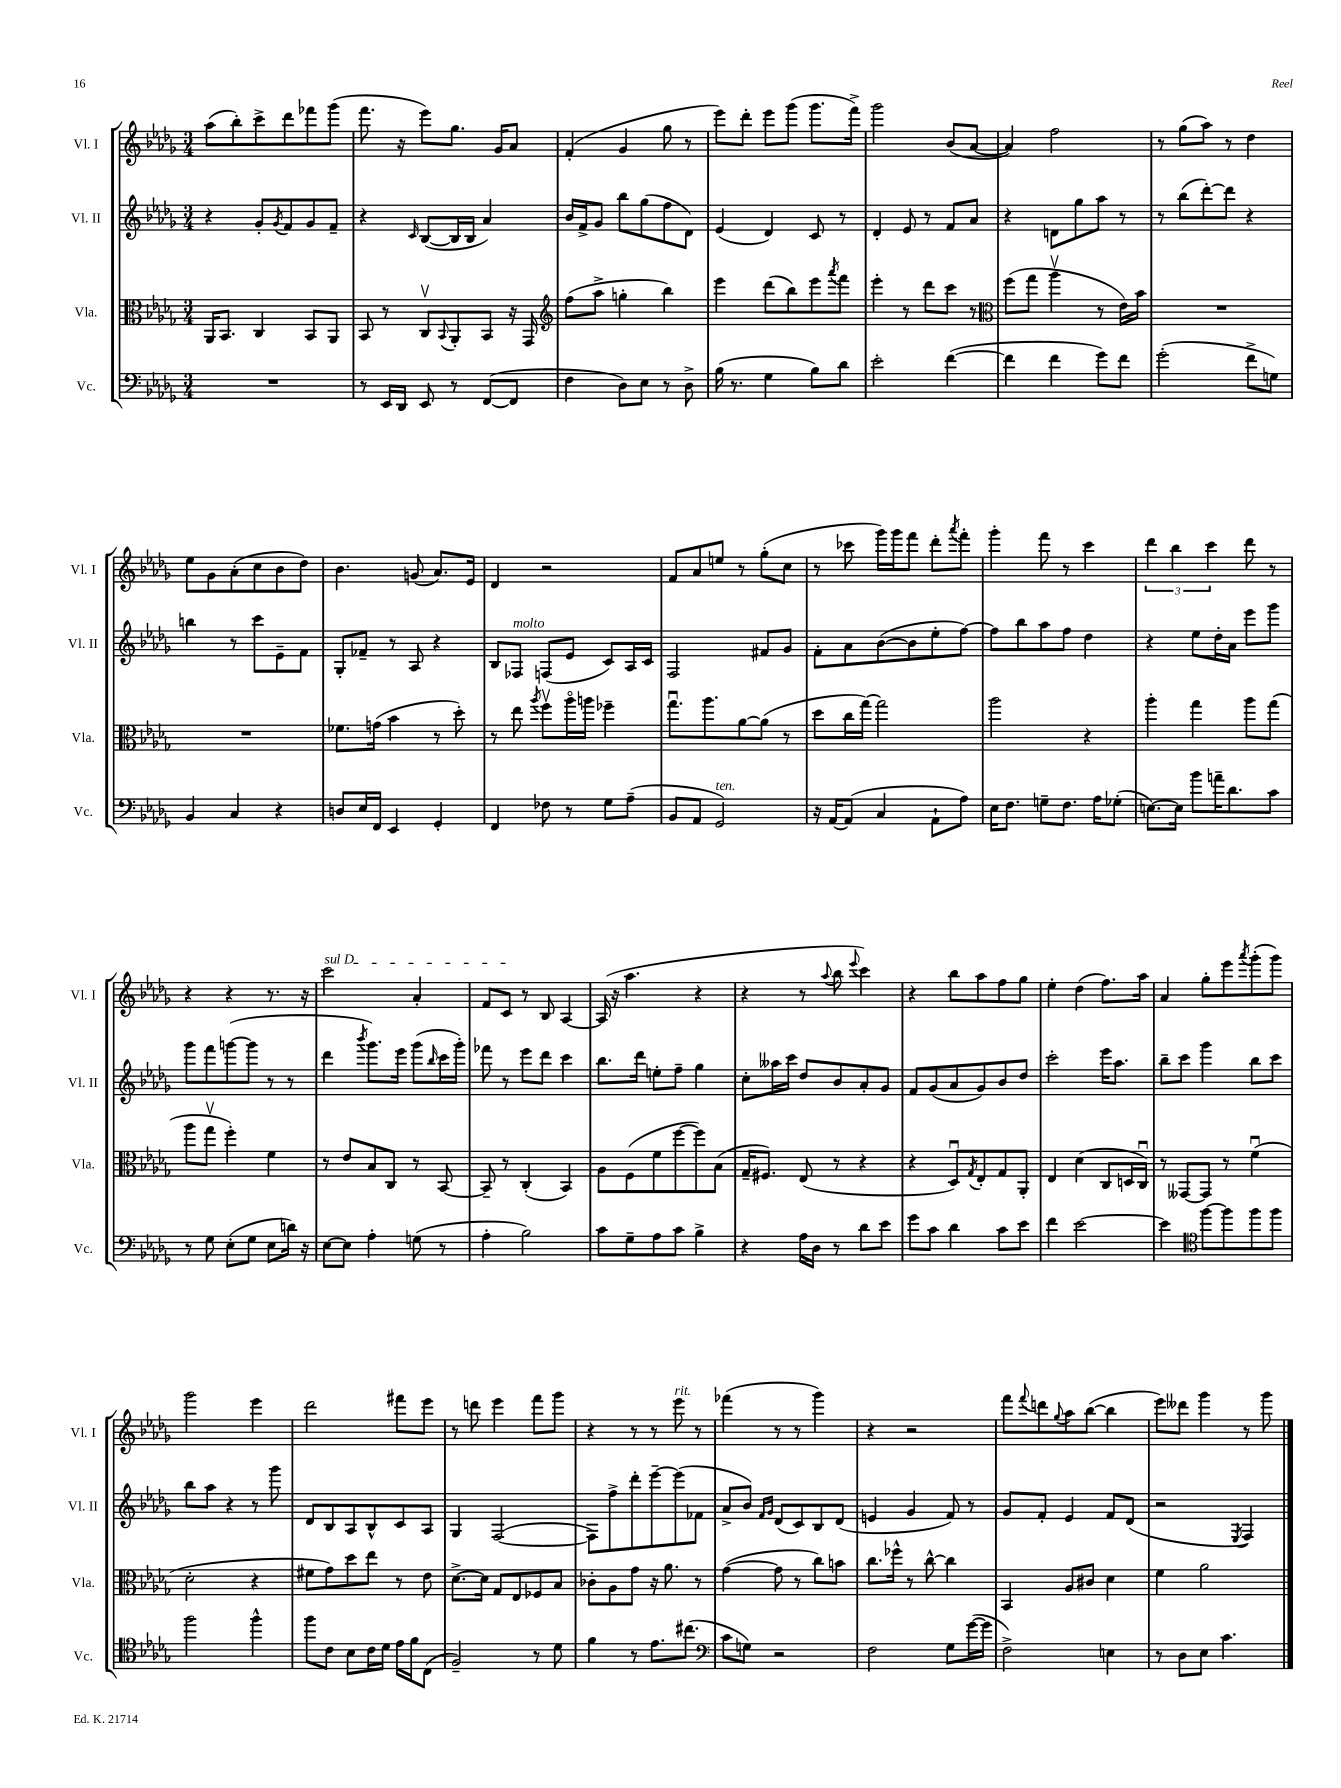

**kern	**kern	**kern	**kern
*staff4	*staff3	*staff2	*staff1
*clefF4	*clefC3	*clefG2	*clefG2
*k[b-e-a-d-g-]	*k[b-e-a-d-g-]	*k[b-e-a-d-g-]	*k[b-e-a-d-g-]
*M3/4	*M3/4	*M3/4	*M3/4
2.r	16AA-	4r	(8aa-
.	8.BB-	.	.
.	.	.	8bb-')
.	4C	8g-'	8ccc^
.	.	8qg-	.
.	.	8f	8ddd-
.	8BB-	8g-	8fff-
.	8AA-	8f~	(8ggg-
=	=	=	=
8r	8BB-	4r	8.fff
16EE-	8r	.	.
16DD-	.	.	16r
.	.	16qqc	.
8EE-	8Cv	([8B-	8eee-)
.	8qqBB-	.	.
8r	8AA-'	16B-]	8.gg-
.	.	16B-	.
([8FF	8BB-	4a-)	.
.	.	.	16g-
8FF]	16r	.	8a-
.	16GG-	.	.
=	=	=	=
*	*clefG2	*	*
4F	(8ff	16b-	(4f'
.	.	16f^	.
.	8aa-^	8g-	.
8D-)	4gg'	8bb-	4g-
8E-	.	(8gg-	.
8r	4bb-)	8ff	8gg-
8D-^	.	8d-)	8r
=	=	=	=
(16B-	4eee-	(4e-	8eee-)
8.r	.	.	.
.	.	.	8ddd-'
4G-	(8ddd-	4d-)	8eee-
.	8bb-)	.	(8ggg-
8B-)	8eee-	8c	8.ggg-
.	8qaaa-	.	.
8d-	8fff	8r	.
.	.	.	16fff^)
=	=	=	=
2e-'	4eee-'	4d-'	2ggg-
.	8r	8e-	.
.	8ddd-	8r	.
([4f	8ccc	8f	(8b-
.	8r	8a-	[8a-
=	=	=	=
*	*clefC3	*	*
4f]	(8ff	4r	4a-])
.	8gg-	.	.
4f	4aa-v	8d	2ff
.	.	8gg-	.
8g-)	8r	8aa-	.
8f	16e-)	8r	.
.	16b-	.	.
=	=	=	=
(2g-'	2.r	8r	8r
.	.	(8bb-	(8gg-
.	.	[8ddd-')	8aa-)
.	.	8ddd-]	8r
8f^	.	4r	4dd-
8G)	.	.	.
=	=	=	=
4BB-	2.r	4bb	8ee-
.	.	.	8g-
4C	.	8r	(8a-'
.	.	8ccc	8cc
4r	.	8e-~	8b-
.	.	8f	8dd-)
=	=	=	=
8D	8.f-	8G-'	4.b-
16E-	.	8f-~	.
16FF	(16g	.	.
4EE-	4b-	8r	.
.	.	8A-	(8g
4GG-'	8r	4r	8.a-)
.	8dd-')	.	.
.	.	.	16e-
=	=	=	=
4FF	8r	8B-	4d-
.	8ee-	8F-	.
.	8qaa-	.	.
8F-	8ffv	(8F	2r
8r	16aa-o	8e-	.
.	16aa	.	.
8G-	4ff-~	8c)	.
(8A-~	.	16A-	.
.	.	16c	.
=	=	=	=
8BB-	8.gg-u	2F	8f
8AA-	.	.	8a-
.	8.aa-	.	.
2GG-)	.	.	8ee
.	[8a-	.	8r
.	(8a-]	8f#	(8gg-'
.	8r	8g-	8cc
=	=	=	=
16r	8dd-	8f'	8r
[16AA-	.	.	.
(8AA-]	16cc	8a-	8ccc-
.	[16gg-)	.	.
4C	2gg-]	([8b-	16ggg-)
.	.	.	16ggg-
.	.	8b-]	8fff
8AA-`	.	8ee-'	8ddd-'
.	.	.	8qaaa-
8A-)	.	[8ff)	8fff'
=	=	=	=
16E-	2aa-	8ff]	4ggg-'
8.F	.	.	.
.	.	8bb-	.
8G~	.	8aa-	8fff
8.F	.	8ff	8r
.	4r	4dd-	4ccc
16A-	.	.	.
(8G-'	.	.	.
=	=	=	=
[8.E)	4aa-'	4r	6ddd-
.	.	.	6bb-
16E]	.	.	.
8b-	4gg-	8ee-	.
.	.	.	6ccc
16a~	.	16dd-'	.
8.d-	.	16a-	.
.	8aa-	8eee-	8ddd-
8c	(8gg-	8ggg-	8r
=	=	=	=
8r	8aa-	8ggg-	4r
8G-	8gg-v	8fff	.
(8E-'	4ff')	([8ggg	4r
8G-	.	8ggg]	.
8E-	4f	8r	8.r
16d)	.	8r	.
16r	.	.	16r
=	=	=	=
[8E-	8r	4ddd-	2ccc
8E-]	8e-	.	.
.	.	8qbbb-	.
4A-'	8B-	8.ggg-)	.
.	8C	.	.
.	.	16eee-	.
(8G	8r	(8ggg-	4a-'
.	.	16qqbb-	.
8r	[8BB-	16ccc	.
.	.	16ggg-')	.
=	=	=	=
4A-'	8BB-~]	8fff-	8f
.	8r	8r	8c
2B-)	(4C'	8eee-	8r
.	.	8ddd-	8B-
.	4BB-)	4ccc	[4A-
=	=	=	=
8c	8A-	8.bb-	(16A-]
.	.	.	16r
8G-~	(8F	.	4.aa-
.	.	16ddd-	.
8A-	8f	8ee'	.
8c	[8ff	8ff~	.
4B-^	8ff])	4gg-	4r
.	(8B-	.	.
=	=	=	=
4r	16G-~	8cc'	4r
.	8.F#)	.	.
.	.	16aa--	.
.	.	16ccc	.
16A-	(8E-	8dd-	8r
16D-	.	.	.
.	.	.	8qqaa-
8r	8r	8b-	8bb-
.	.	.	8qqeee-
8d-	4r	8a-'	4ccc)
8e-	.	8g-	.
=	=	=	=
8g-	4r	8f	4r
8c	.	(8g-	.
4d-	8D-u)	8a-	8bb-
.	8qG-	.	.
.	8E-'	8g-)	8aa-
8c	8G-	8b-	8ff
8e-	8AA-'	8dd-	8gg-
=	=	=	=
4f	4E-	2ccc'	4ee-'
[2e-	(4d-	.	(4dd-
.	8C	16eee-	8.ff)
.	.	8.aa-	.
.	16D	.	.
.	16Cu)	.	16aa-
=	=	=	=
4e-]	8r	8bb-~	4a-
.	[8GG--	8ccc	.
*clefC4	*	*	*
[8ff	8GG--]	4ggg-	8gg-'
8ff]	8r	.	8eee-
.	.	.	8qaaa-
8ff	(4fu	8bb-	(8ggg-'
8ff	.	8ccc	8ggg-)
=	=	=	=
2ff	2d-'	8bb-	2ggg-
.	.	8aa-	.
.	.	4r	.
4ff^^	4r	8r	4eee-
.	.	8ggg-	.
=	=	=	=
8ff	8f#	8d-	2ddd-
8c	8g-)	8B-	.
8B-	8dd-	8A-	.
16c	8ee-	8B-^^	.
16d-	.	.	.
16e-	8r	8c	8fff#
16f	.	.	.
(8C	8e-	8A-	8eee-
=	=	=	=
2F~)	[8.d-^	4G-	8r
.	.	.	8ddd
.	16d-]	.	.
.	8G-	([2F	4eee-
.	8E-	.	.
8r	8F-	.	8fff
8d-	8B-	.	8ggg-
=	=	=	=
4f	8c-'	8F])	4r
.	8A-	8ff^	.
8r	8g-	8ddd-'	8r
8.e-	16r	[8eee-~	8r
.	8.a-	.	.
.	.	(8eee-]	8eee-
(8.cc#	.	.	.
.	8r	8f-	8r
=	=	=	=
*clefF4	*	*	*
8c	([4g-	8a-^	(4fff-
8G)	.	8b-)	.
.	.	16qqf	.
.	.	16qqg-	.
2r	8g-]	(8d-	8r
.	8r	8c)	8r
.	8cc)	8B-	4ggg-)
.	8b	(8d-	.
=	=	=	=
2F	8.cc	4e	4r
.	16ff-^^	.	.
.	8r	4g-	2r
.	[8cc^^	.	.
8G-	4cc]	8f)	.
([16g-	.	8r	.
16g-]	.	.	.
=	=	=	=
2F^)	4BB-	8g-	8fff
.	.	.	8qqfff
.	.	8f'	8ddd
.	.	.	8qqgg-
.	8A-	4e-	8aa-
.	8c#	.	([8bb-
4E	4d-	8f	4bb-]
.	.	(8d-	.
=	=	=	=
8r	4f	2r	8eee-)
8D-	.	.	8ddd--
8E-	2a-	.	4ggg-
4.c	.	.	.
.	.	8qE-	.
.	.	4F)	8r
.	.	.	8ggg-
==	==	==	==
*-	*-	*-	*-
